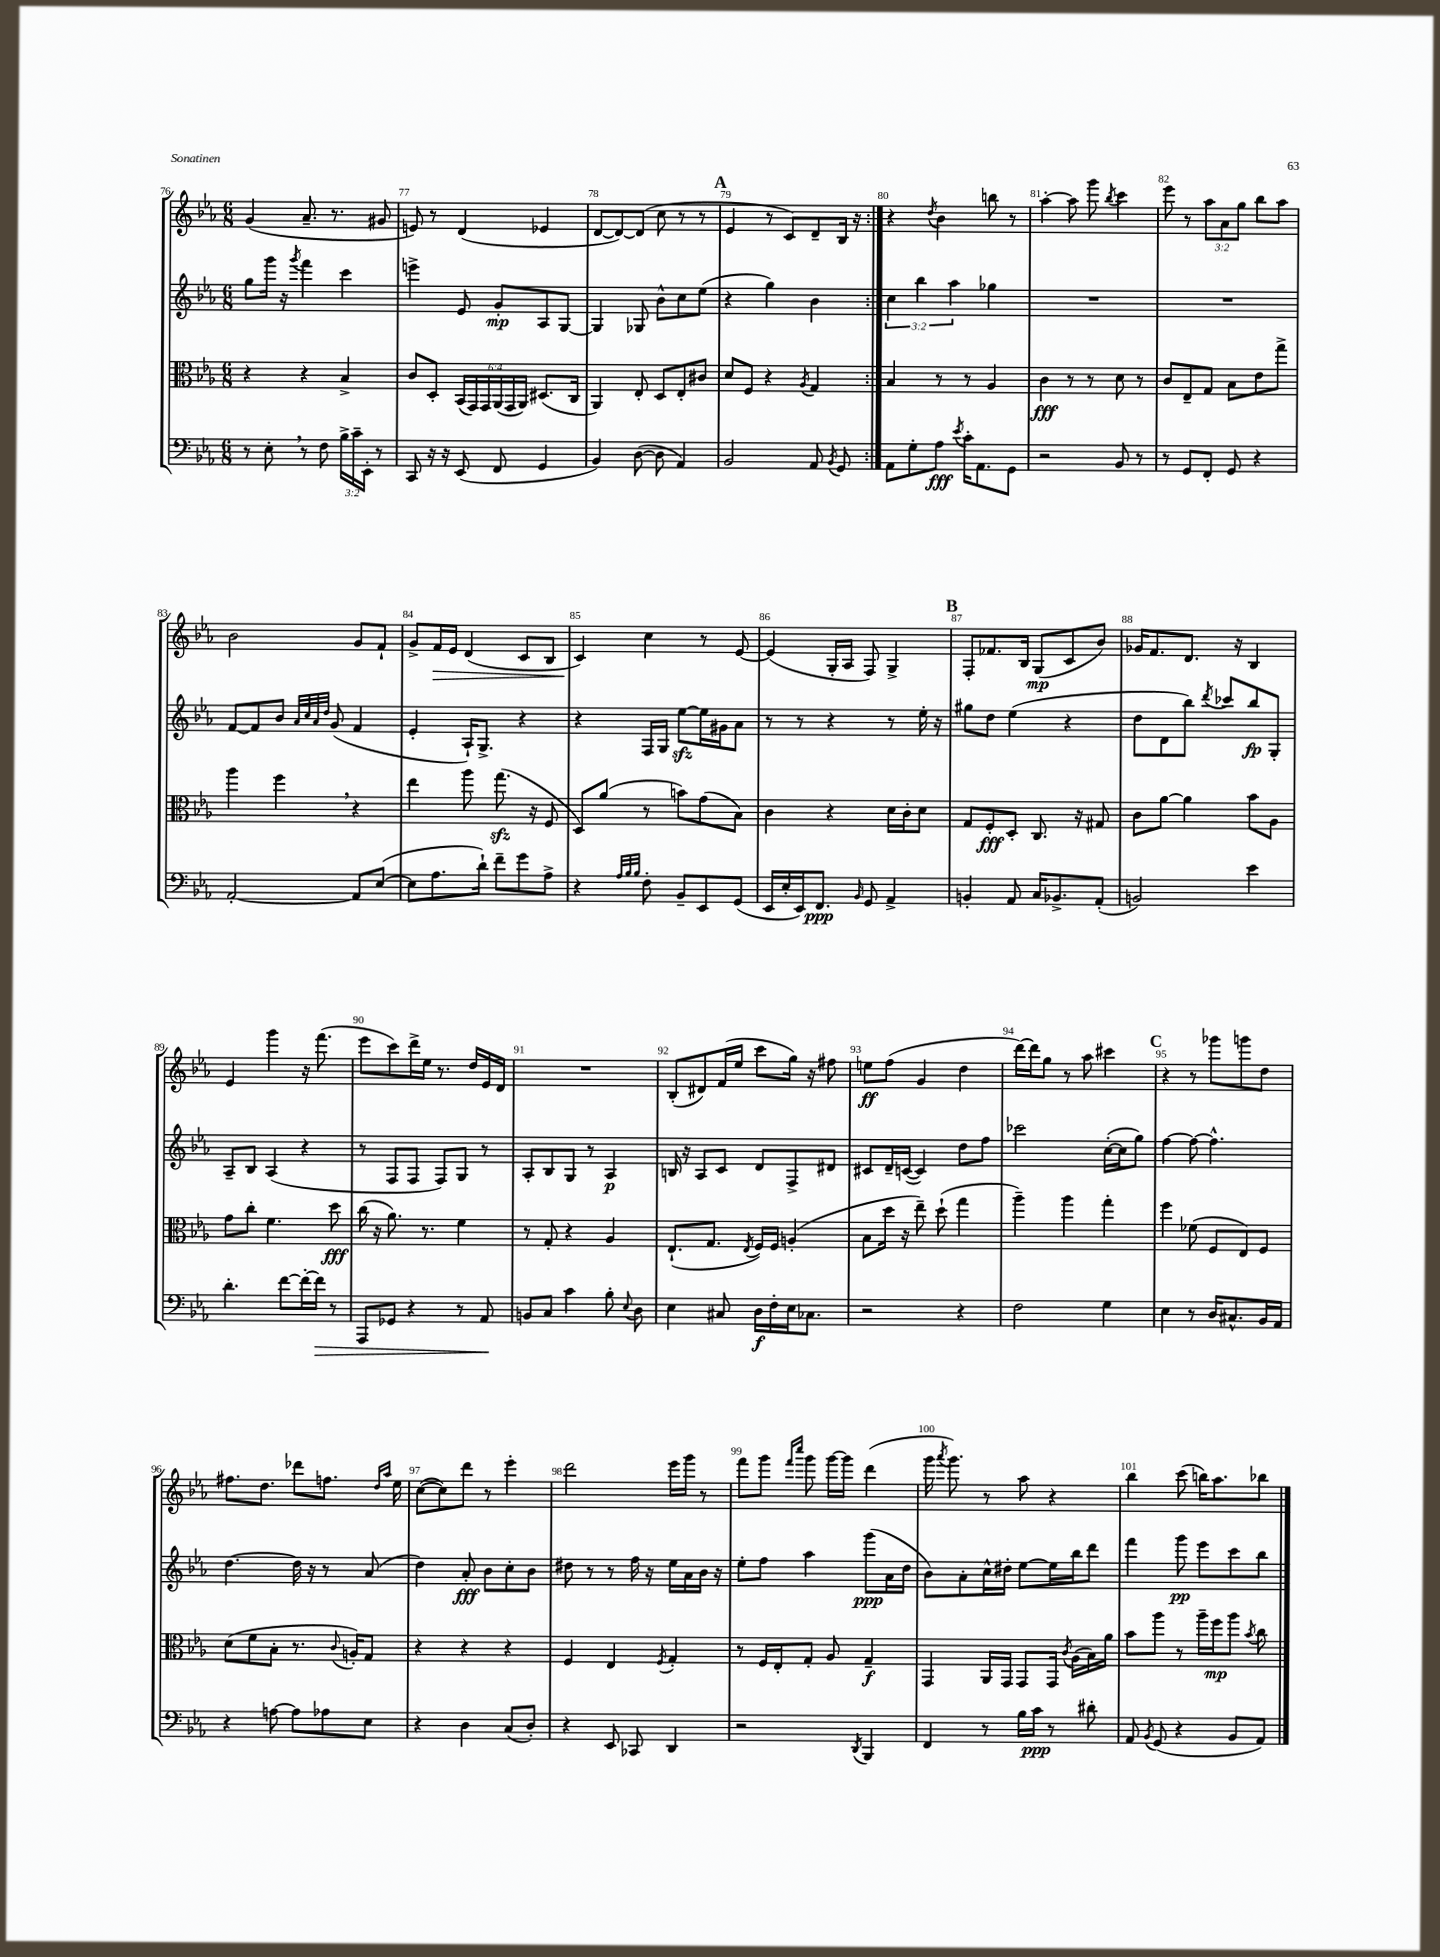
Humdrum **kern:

**kern	**kern	**kern	**kern
*staff4	*staff3	*staff2	*staff1
*clefF4	*clefC3	*clefG2	*clefG2
*k[b-e-a-]	*k[b-e-a-]	*k[b-e-a-]	*k[b-e-a-]
*M6/8	*M6/8	*M6/8	*M6/8
8r	4r	8gg	(4g
8E-'	.	16ggg	.
.	.	16r	.
.	.	8qggg	.
8r	4r	4fff	8.a-~
8F	.	.	.
.	.	.	8.r
24B-^	4B-^	4ccc	.
24c~	.	.	.
24EE-'	.	.	.
8r	.	.	8g#
=	=	=	=
8CC	8c	4eee^	8e)
16r	8D'	.	8r
16r	.	.	.
(8EE-	(24BB-	8e-	(4d
.	24GG)	.	.
.	24GG	.	.
8FF	(24AA-	8g'	.
.	24GG	.	.
.	24AA-)	.	.
4GG	(8.D#	8A-	4e-
.	.	[8G	.
.	16C	.	.
=	=	=	=
4BB-)	4AA-)	4G]	[8d
.	.	.	8d_)
([8D	8E-'	8G-	(8d]
8D]	8D	8b-^^	8cc
4AA-)	8E-'	8cc	8r
.	8c#	(8ee-	8r
=	=	=	=
2BB-	8d	4r	4e-
.	8F	.	.
.	4r	4gg)	8r
.	.	.	8c)
.	8qA-	.	.
8AA-	4G	4b-	8d~
8qBB-	.	.	.
8GG	.	.	16B-
.	.	.	16r
=:|!	=:|!	=:|!	=:|!
8AA-	4B-	6cc	4r
8G'	.	.	.
.	.	6bb-	.
.	.	.	8qdd
8A-	8r	.	4b-
.	.	6aa-	.
8qe-	.	.	.
16c'	8r	.	.
8.AA-	.	.	.
.	4A-	4gg-	8bb
8GG	.	.	8r
=	=	=	=
2r	4c	2.r	[4aa-'
.	8r	.	8aa-]
.	8r	.	8ggg
.	.	.	8qbb-
8BB-	8d	.	4ccc
8r	8r	.	.
=	=	=	=
8r	8c	2.r	8eee-
8GG	8E-~	.	8r
8FF'	8G	.	12aa-
.	.	.	12a-
8GG	8B-	.	.
.	.	.	12gg
4r	8e-	.	8bb-
.	8gg^	.	8aa-
=	=	=	=
[2AA-'	4aa-	[8f	2b-
.	.	8f]	.
.	4ff	8b-	.
.	.	32qqa-	.
.	.	32qqcc	.
.	.	32qqa-	.
.	.	32qqdd	.
.	.	(8g	.
8AA-]	4r	4f	8g
([8E-	.	.	8f`
=	=	=	=
8E-]	4ee-	4e-'	8g^
8.A-	.	.	16f
.	.	.	16e-
.	8aa-	16A-`)	(4d
16d`)	.	8.G^	.
8f~	(8.gg	.	.
8g	.	4r	8c
.	16r	.	.
8A-^	8F	.	8B-
=	=	=	=
4r	8D)	4r	4c)
.	(8a-	.	.
32qqA-	.	.	.
32qqB-	.	.	.
32qqB-	.	.	.
8F'	8r	16F	4cc
.	.	16G	.
8BB-~	8b)	[8ee-	.
8EE-	(8g	16ee-]	8r
.	.	16g#	.
(8GG	8B-)	8a-	[8e-
=	=	=	=
16EE-	4c	8r	(4e-]
16E-'	.	.	.
16EE-)	.	8r	.
8.FF	.	.	.
.	4r	4r	16G'
.	.	.	16A-
16qqBB-	.	.	.
8GG	.	.	8F)
4AA-^	16d	8r	4G^
.	16c'	.	.
.	8d	16ee-'	.
.	.	16r	.
=	=	=	=
4BB'	8G	8gg#	8F'
.	8F'	8dd	8.f-
8AA-	8D'	(4ee-	.
.	.	.	16B-
16C	8.C	.	(8G
8.BB-^	.	.	.
.	.	4r	8c
.	16r	.	.
(8AA-'	8G#	.	8b-)
=	=	=	=
2BB)	8c	8dd	16g-
.	.	.	8.f
.	[8a-	8d	.
.	4a-]	8bb-)	8.d
.	.	8qddd	.
.	.	8ccc-	.
.	.	.	16r
4e-	8b-	8bb-	4B-
.	8A-	8G'	.
=	=	=	=
4.d'	8g	8A-~	4e-
.	8cc'	8B-	.
.	4.f	(4A-	4ggg
[8f	.	.	.
16f'_	.	4r	16r
16f]	.	.	(8.fff
8r	8dd	.	.
=	=	=	=
8AAA-	(16cc	8r	8eee-
.	16r	.	.
8GG-	8.a-)	8F	8ccc)
4r	.	8F	16ddd^
.	8.r	.	16ee-
.	.	8F)	8.r
8r	4f	8G	.
.	.	.	16dd
8AA-	.	8r	16e-
.	.	.	16d
=	=	=	=
8BB	8r	8A-'	2.r
8C	8G'	8B-	.
4c	4r	8G	.
.	.	8r	.
8B-'	4A-	4A-	.
8qqE-	.	.	.
8D	.	.	.
=	=	=	=
4E-	(8.E-`	16B	(8B-'
.	.	16r	.
.	.	8A-	8d#)
.	8.G	.	.
8C#	.	8c	(16f
.	.	.	16ee-
.	8qE-	.	.
16D	16F)	8d	8ccc
16F'	16F	.	.
16E-	(4A'	8F^	16gg)
8.C-	.	.	16r
.	.	8d#	8ff#
=	=	=	=
2r	8B-	8c#	8ee
.	16dd	16d~	(8ff
.	16r	([16c	.
.	8ee-~)	4c])	4g
.	(8dd`	.	.
4r	4gg	8dd	4dd
.	.	8ff	.
=	=	=	=
2F	4aa-~)	2ccc-	[16ddd)
.	.	.	16ddd]
.	.	.	8gg
.	4aa-	.	8r
.	.	.	8aa-
4G	4gg'	([16cc'	4ccc#
.	.	16cc]	.
.	.	8gg)	.
=	=	=	=
4E-	4ff	[4ff	4r
8r	(8f-	8ff_	8r
16D	8F	4.ff^^]	8ggg-
8.C#^^	.	.	.
.	8E-)	.	8ggg
16BB-	8F	.	8dd
16AA-	.	.	.
=	=	=	=
4r	(8d	[4.dd	8.ff#
.	8f	.	.
.	.	.	8.dd
[8A	8B-'	.	.
8A]	8.r	16dd]	8ddd-
.	.	16r	.
8A-	.	8r	8.ff
.	8qqc	.	.
.	16A')	.	.
8E-	8G	(8a-	.
.	.	.	16qqdd
.	.	.	16qqaa-
.	.	.	16ee-
=	=	=	=
4r	4r	4dd)	([8cc
.	.	.	8cc])
4D	4r	8a-'	8ddd
.	.	8b-	8r
(8C	4r	8cc'	4eee-'
8D')	.	8b-	.
=	=	=	=
4r	4F	8dd#	2ddd
.	.	8r	.
8EE-	4E-	8r	.
8CC-	.	16ff	.
.	.	16r	.
.	8qF	.	.
4DD	4G'	16ee-	16eee-
.	.	16a-	16ggg
.	.	16b-	8r
.	.	16r	.
=	=	=	=
2r	8r	8ee-'	8fff
.	16F	8ff	8ggg
.	16E-'	.	.
.	.	.	16qqfff
.	.	.	16qqcccc
.	8G'	4aa-	8ggg
.	8A-	.	[16ggg
.	.	.	16ggg]
8qDD	.	.	.
4BBB-	4G~	(8ggg	(4ddd
.	.	16a-	.
.	.	16dd	.
=	=	=	=
4FF	4GG	8b-)	16ggg
.	.	.	8qaaa-
.	.	.	8.ggg)
.	.	8a-'	.
8r	16AA-	16cc^^	8r
.	16GG	16dd#'	.
16B-	8GG	[8ee-	8aa-
16c	.	.	.
8r	16GG	16ee-]	4r
.	8qc	.	.
.	(16A-	16bb-	.
8d#'	16B-)	8ddd	.
.	16a-	.	.
=	=	=	=
8AA-	8b-	4fff	4bb-
8qBB-	.	.	.
(8GG	8aa-	.	.
4r	8r	8ggg	(8ccc
.	16aa-~	8eee-	16bb)
.	16ff	.	8.aa-
8BB-	8aa-	8ccc	.
.	8qb-	.	.
8AA-)	8cc	8bb-	8bb-
==	==	==	==
*-	*-	*-	*-
